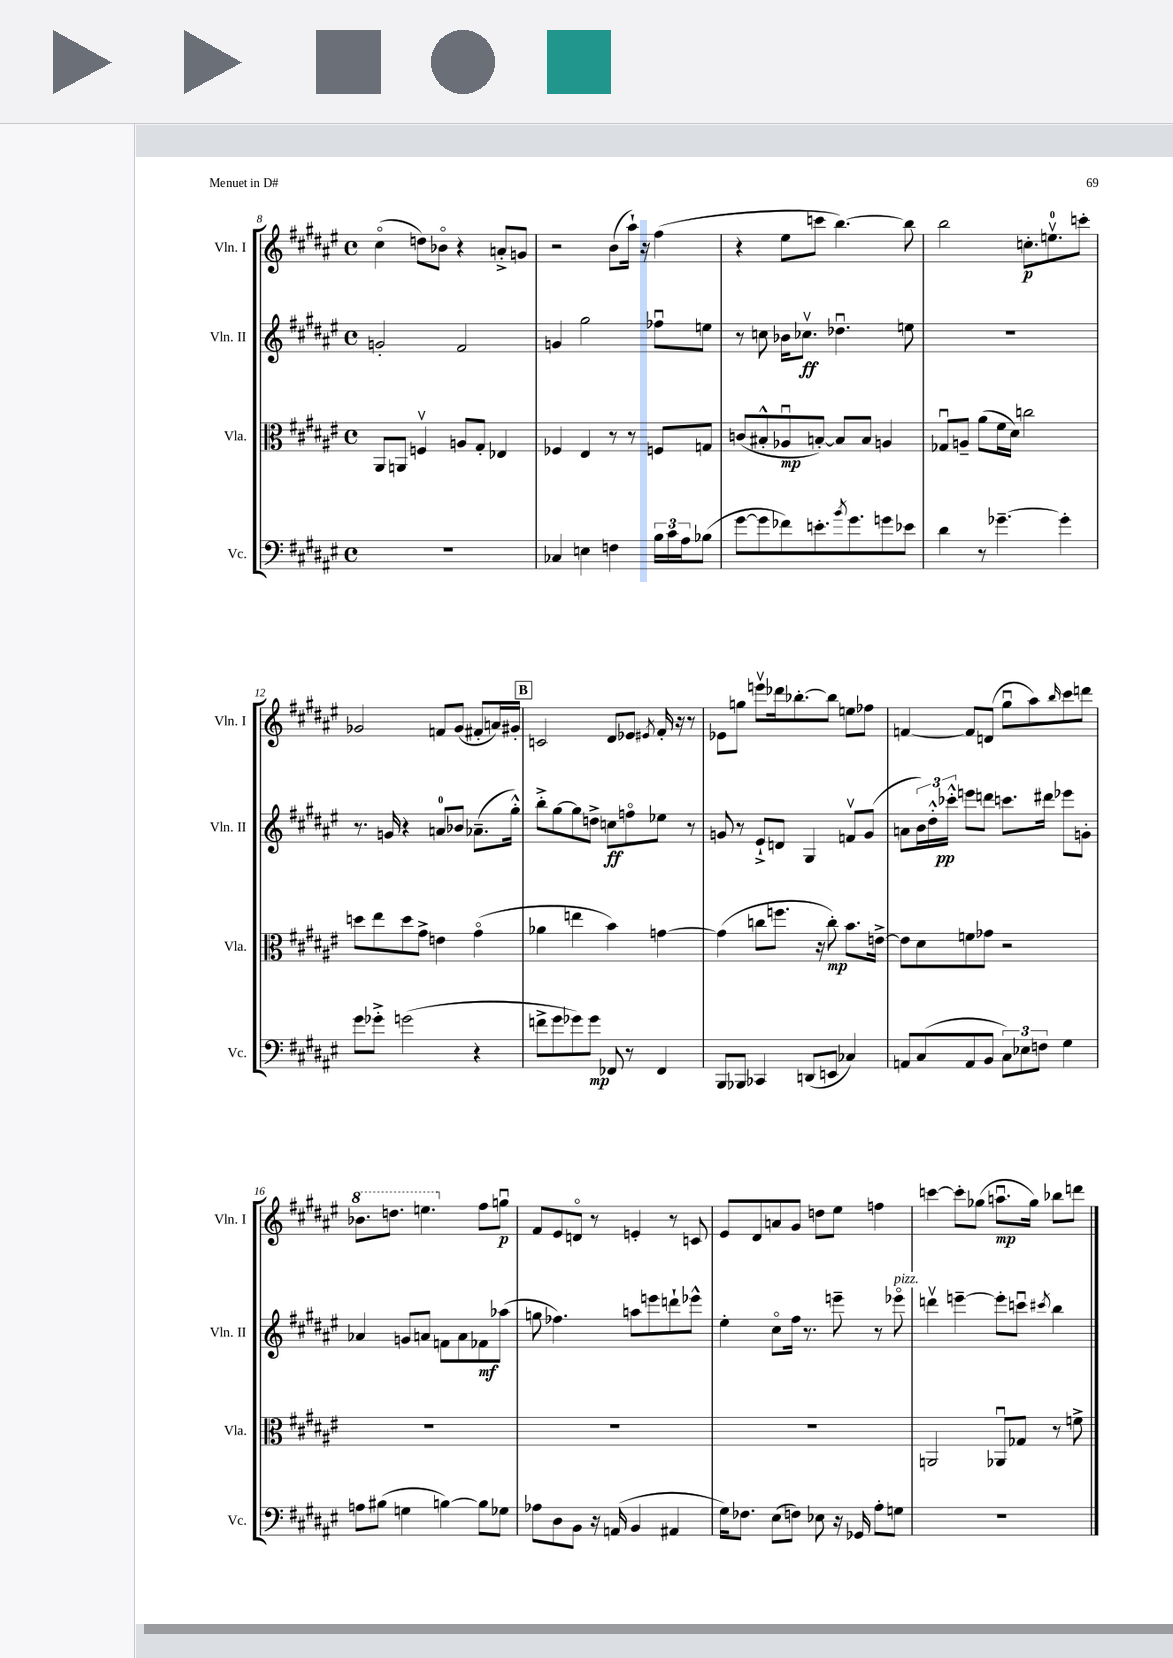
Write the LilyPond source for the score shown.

<<
\new StaffGroup <<
\new Staff = "s0" \with { instrumentName = "Vln. I" shortInstrumentName = "Vln. I" } {
    \clef treble \key fis \major \defaultTimeSignature \time 4/4
    cis''4\flageolet( d''8) bes'8\flageolet r4 a'8-.-> g'8 |
    r2 b'8( ais''16-!) r16 fis''4( |
    r4 eis''8 c'''8 b''4.~) b''8 |
    b''2 c''8.-.\p e''8.-0\upbow c'''8-. |
    ges'2 f'8 ges'8( fis'8-. a'16) gis'16-. |
    \mark \markup { \box "B" } c'2 dis'8 ees'8 \acciaccatura { eis'8 } fis'16-. r16 r8 |
    ees'8 g''8 e'''8\upbow des'''16 bes''8.~-. bes''8 e''8 fes''8 |
    f'4~ f'8 d'8( gis''8\downbow ais''8) \grace { b''16 } cis'''8 d'''8 |
    \ottava #1 bes''8. d'''8. e'''4. \ottava #0 fis''8 g''8\downbow\p |
    fis'8 eis'8 d'8\flageolet r8 e'4-. r8 c'8 |
    eis'8 dis'8 a'8 gis'8 d''8 eis''8 f''4 |
    c'''4~ c'''8-. ges''8( a''8.\downbow\mp ges''16) bes''8 d'''8 \bar "|." |
}
\new Staff = "s1" \with { instrumentName = "Vln. II" shortInstrumentName = "Vln. II" } {
    \clef treble \key fis \major \defaultTimeSignature \time 4/4
    g'2-. fis'2 |
    g'4 gis''2 fes''8\downbow e''8 |
    r8 c''8 bes'16 ces''8.\upbow\ff des''4.\downbow e''8 |
    R1 |
    r8. g'16 r4 a'8-0 bes'8 aes'8.--( gis''16-.-^) |
    \mark \markup { \box "B" } b''8-.-> gis''8~ gis''8 d''8-> c''8\ff f''8\flageolet ees''8 r8 |
    g'8 r8 eis'8-!-> d'8 gis4 f'8\upbow g'8( |
    a'8 \tuplet 3/2 { b'16) dis''16-.-^ ces'''16-.-^\pp } e'''8 d'''8 c'''8. dis'''16 ees'''8 g'8-. |
    aes'4 g'8 a'8 f'8 a'8 fes'8\mf aes''8( |
    g''8 fes''4.) a''8 e'''8 d'''8-! ees'''8-^ |
    eis''4-. cis''8\flageolet fis''16 r8. e'''8-- r8 ees'''8\flageolet^\markup { \italic "pizz." } |
    d'''4\upbow e'''4~-- e'''8-. c'''8\downbow \acciaccatura { cis'''8 } b''4 \bar "|." |
}
\new Staff = "s2" \with { instrumentName = "Vla." shortInstrumentName = "Vla." } {
    \clef alto \key fis \major \defaultTimeSignature \time 4/4
    ais,8 a,8 f4\upbow a8 gis8-. ees4 |
    fes4 eis4 r8 r8 f8 g8 |
    c'8( bis8-.-^ aes8\downbow\mp b8~-.) b8 b8 a4 |
    ges8\downbow a8-- ais'8( fis'16 dis'16) c''2 |
    d''8 eis''8 d''8 gis'8-> e'4 gis'4\flageolet( |
    \mark \markup { \box "B" } aes'4 e''4 b'4) g'4~ |
    g'4( c''8 f''8. r16 c''8-.\mp) b'8. e'16~-> |
    e'8 dis'8 f'8 ges'8 r2 |
    R1 |
    R1 |
    R1 |
    a,2 aes,8\downbow ges8 r8 f'8-> \bar "|." |
}
\new Staff = "s3" \with { instrumentName = "Vc." shortInstrumentName = "Vc." } {
    \clef bass \key fis \major \defaultTimeSignature \time 4/4
    R1 |
    ces4 e4 f4 \tuplet 3/2 { b16 cis'16 ais16 } bes8( |
    gis'8~ gis'8 fes'8) e'8.-. \acciaccatura { b'8 } gis'8. g'8 ees'8 |
    dis'4 r8 ges'4.~-- ges'4-. |
    gis'8 ges'8-.-> g'2( r4 |
    \mark \markup { \box "B" } f'8-> gis'8 ges'8) ges'8\mp fes,8 r8 fes,4 |
    b,,8 bes,,8 ces,4 d,8( e,8 ces4) |
    a,8 cis8( a,8 b,8 \tuplet 3/2 { cis8) ees8 f8 } gis4 |
    a8 bis8( g4 b4~) b8 ges8 |
    aes8 dis8 b,8 r16 a,16( b,4 ais,4 |
    gis16) fes8. eis8( f8) ees8 r16 ges,16 ais8-. g8 |
    R1 \bar "|." |
}
>>
>>
\layout { \context { \Score currentBarNumber = #8 } }
